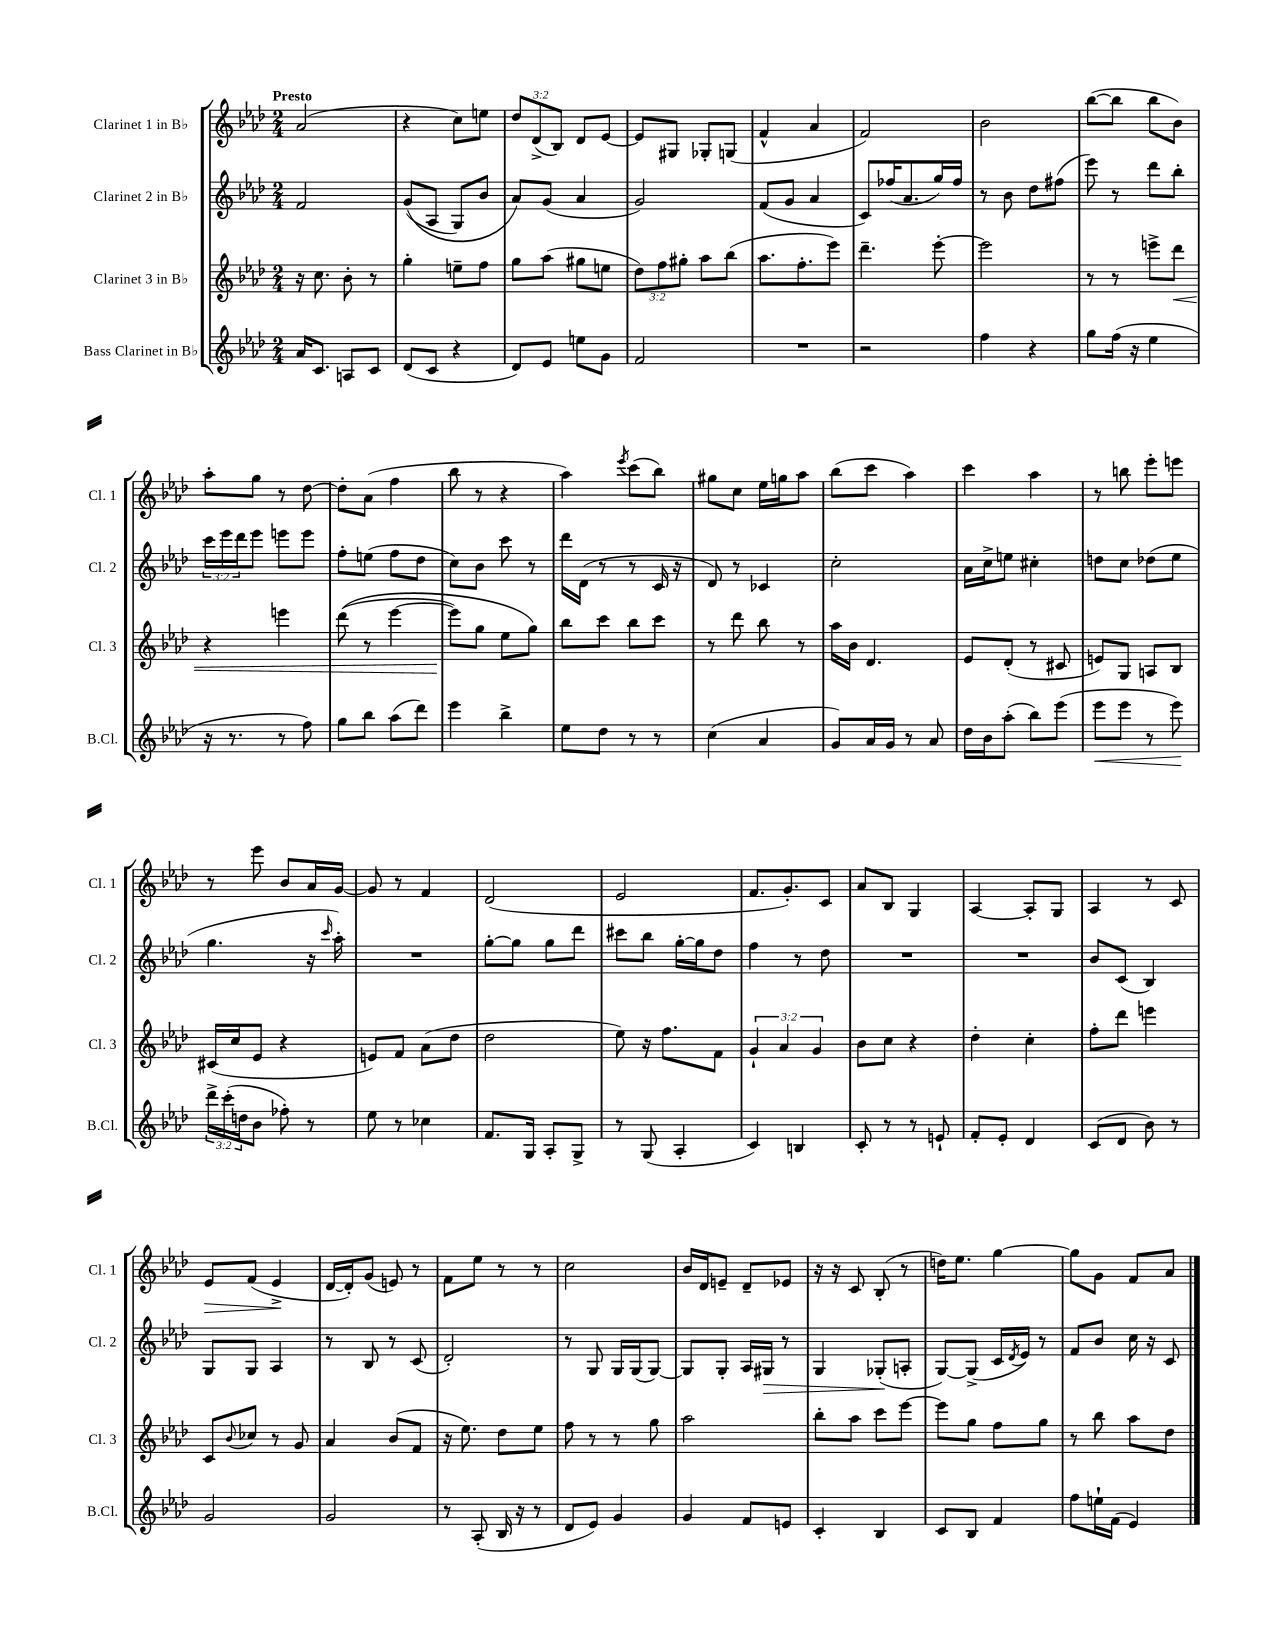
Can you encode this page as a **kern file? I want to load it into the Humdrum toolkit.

**kern	**kern	**kern	**kern
*staff4	*staff3	*staff2	*staff1
*clefG2	*clefG2	*clefG2	*clefG2
*k[b-e-a-d-]	*k[b-e-a-d-]	*k[b-e-a-d-]	*k[b-e-a-d-]
*M2/4	*M2/4	*M2/4	*M2/4
16a-	16r	2f	(2a-
8.c	8.cc	.	.
8A	8b-'	.	.
8c	8r	.	.
=	=	=	=
(8d-	4gg'	&((8g	4r
8c	.	8A-	.
4r	8ee~	8G)	8cc)
.	8ff	8b-	8ee
=	=	=	=
8d-)	8gg	8a-&)	12dd-
.	.	.	(12d-^
8e-	(8aa-	(8g	.
.	.	.	12B-)
8ee	8gg#	4a-	8d-
8g	8ee	.	[8e-
=	=	=	=
2f	12dd-)	2g)	8e-]
.	12ff	.	.
.	.	.	8G#
.	12gg#'	.	.
.	8aa-	.	8G-'
.	(8bb-	.	(8G
=	=	=	=
2r	8.aa-	(8f	4f^^
.	.	8g	.
.	8.ff'	.	.
.	.	4a-	4a-
.	8eee-)	.	.
=	=	=	=
2r	4.ddd-~	8c)	2f)
.	.	(16ff-	.
.	.	8.a-	.
.	[8eee-'	16gg)	.
.	.	16ff-	.
=	=	=	=
4ff	2eee-]	8r	2b-
.	.	8b-	.
4r	.	8dd-	.
.	.	(8ff#	.
=	=	=	=
8gg	8r	8eee-)	([8bb-
(16ff	8r	8r	8bb-]
16r	.	.	.
4ee-	8eee^	8ddd-	8bb-
.	8ddd-	8bb-'	8b-)
=	=	=	=
16r	4r	24ccc	8aa-'
.	.	24eee-	.
8.r	.	.	.
.	.	24ddd-	.
.	.	8eee-	8gg
8r	4eee	8eee	8r
8ff)	.	8eee	[8dd-
=	=	=	=
8gg	&((8ddd-	8ff'	8dd-']
8bb-	8r	(8ee	(8a-
(8aa-	[4eee-	8ff	4ff
8ddd-)	.	8dd-	.
=	=	=	=
4eee-	8eee-])	8cc)	8bb-
.	8gg	8b-	8r
4bb-^	8ee-	8ccc	4r
.	8gg&)	8r	.
=	=	=	=
8ee-	8bb-	16ddd-	4aa-)
.	.	(16d-	.
8dd-	8ccc	8r	.
.	.	.	8qeee-
8r	8bb-	8r	(8ccc
8r	8ccc	16c	8bb-)
.	.	16r	.
=	=	=	=
(4cc	8r	8d-)	8gg#
.	8ddd-	8r	8cc
4a-	8bb-	4c-	16ee-
.	.	.	16gg
.	8r	.	8aa-
=	=	=	=
8g)	16aa-	2cc'	(8bb-
.	16b-	.	.
16a-	4.d-	.	8ccc
16g	.	.	.
8r	.	.	4aa-)
8a-	.	.	.
=	=	=	=
16dd-	8e-	16a-	4ccc
16b-	.	16cc^	.
(8aa-'	(8d-'	8ee	.
8bb-)	8r	4cc#'	4aa-
(8eee-	8c#	.	.
=	=	=	=
8eee-	8e)	8dd	8r
8eee-	8G	8cc	8bb
8r	8A	(8dd-	8eee-'
8eee-)	8B-	8ee-	8eee
=	=	=	=
24ddd-^	(16c#	4.gg	8r
(24ccc'	.	.	.
.	16cc	.	.
24dd	.	.	.
8b-	8e-	.	8eee-
8ff-')	4r	.	8b-
8r	.	16r	16a-
.	.	16qqccc	.
.	.	16aa-')	[16g
=	=	=	=
8ee-	8e)	2r	8g]
8r	8f	.	8r
4cc-	(8a-	.	4f
.	8dd-	.	.
=	=	=	=
8.f	2dd-	[8gg'	(2d-
.	.	8gg]	.
16G	.	.	.
8A-'	.	8gg	.
8G^	.	8ddd-	.
=	=	=	=
8r	8ee-)	8ccc#	2e-
(8G	16r	8bb-	.
.	8.ff	.	.
4A-'	.	[16gg'	.
.	.	16gg]	.
.	8f	8dd-	.
=	=	=	=
4c)	6g`	4ff	8.f
.	6a-	.	.
.	.	.	8.g')
4B	.	8r	.
.	6g	.	.
.	.	8dd-	8c
=	=	=	=
8c'	8b-	2r	8a-
8r	8cc	.	8B-
8r	4r	.	4G
8e`	.	.	.
=	=	=	=
8f'	4dd-'	2r	[4A-
8e-'	.	.	.
4d-	4cc'	.	8A-']
.	.	.	8G
=	=	=	=
(8c	8ff'	8b-	4A-
8d-	8ddd-	(8c	.
8b-)	4eee	4B-)	8r
8r	.	.	8c
=	=	=	=
2g	8c	8G	8e-
.	8qqb-	.	.
.	8cc-	8G	(8f
.	8r	4A-	4e-^
.	8g	.	.
=	=	=	=
2g	4a-	8r	[16d-
.	.	.	16d-'])
.	.	8B-	(8g
.	(8b-	8r	8e)
.	8f	(8c	8r
=	=	=	=
8r	16r	2d-')	8f
.	8.ee-)	.	.
(8A-'	.	.	8ee-
16B-	8dd-	.	8r
16r	.	.	.
8r	8ee-	.	8r
=	=	=	=
8d-	8ff	8r	2cc
8e-)	8r	8G	.
4g	8r	16G	.
.	.	(16G	.
.	8gg	[8G)	.
=	=	=	=
4g	2aa-	8G]	16b-
.	.	.	16d-
.	.	8G'	8e~
8f	.	16A-	8d-~
.	.	16G#	.
8e	.	8r	8e-
=	=	=	=
4c'	8bb-'	4G	16r
.	.	.	16r
.	8aa-	.	8c
4B-	8ccc	(8G-'	(8B-'
.	[8eee-	8A'	8r
=	=	=	=
8c	8eee-]	[8G)	16dd)
.	.	.	8.ee-
8B-	8gg	(8G^]	.
4f	8ff	16c	[4gg
.	.	8qd-	.
.	.	16e-)	.
.	8gg	8r	.
=	=	=	=
8ff	8r	8f	8gg]
16ee`	8bb-	8b-	8g
(16f	.	.	.
4e-)	8aa-	16cc	8f
.	.	16r	.
.	8dd-	8c	8a-
==	==	==	==
*-	*-	*-	*-
